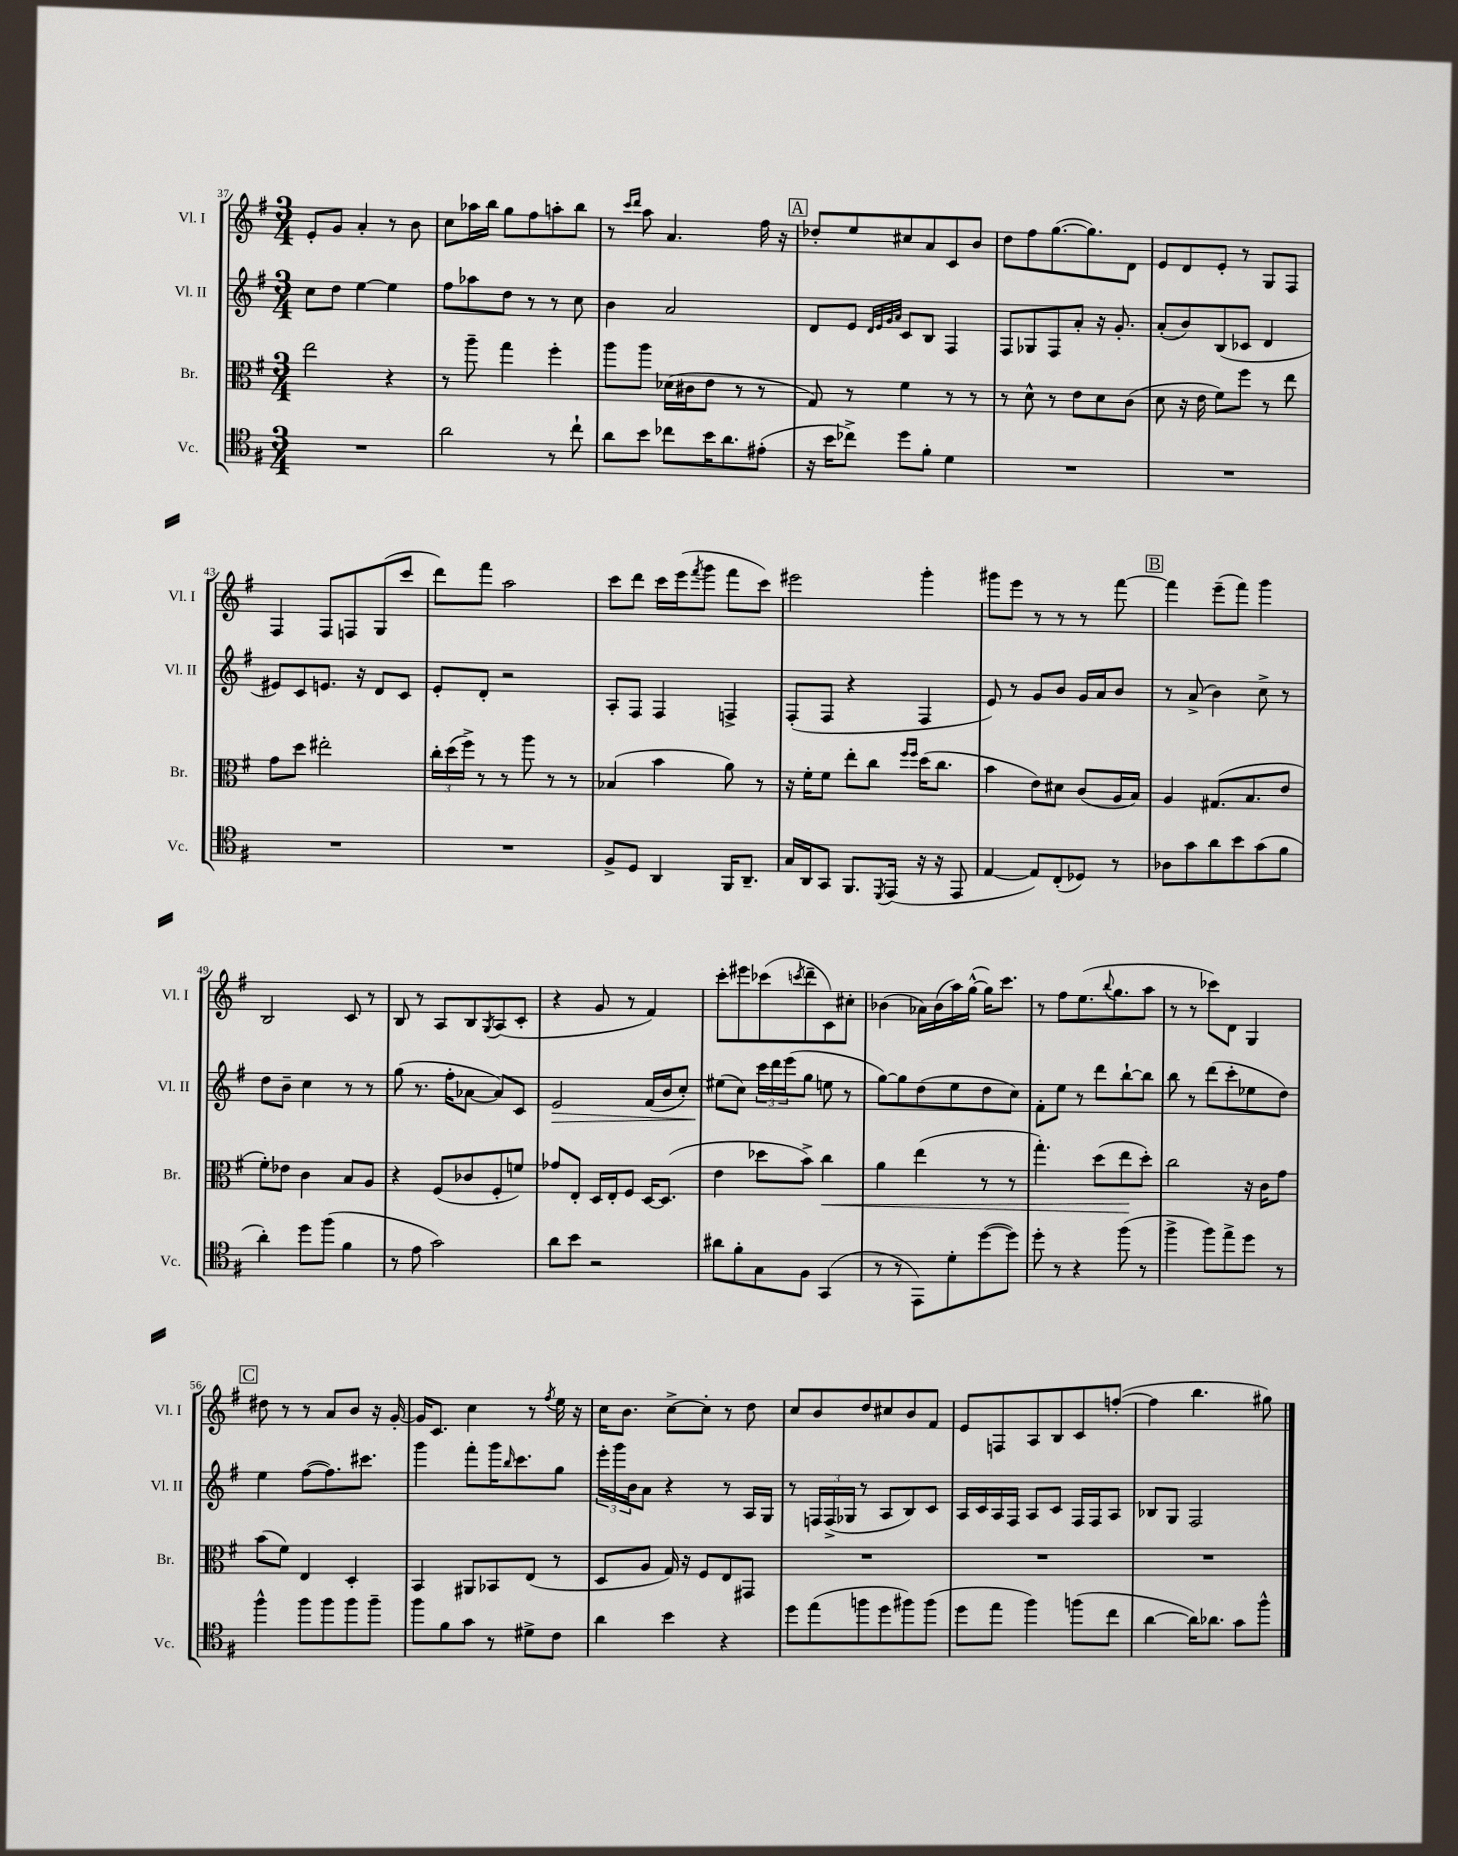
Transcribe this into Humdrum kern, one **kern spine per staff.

**kern	**kern	**kern	**kern
*staff4	*staff3	*staff2	*staff1
*clefC4	*clefC3	*clefG2	*clefG2
*k[f#]	*k[f#]	*k[f#]	*k[f#]
*M3/4	*M3/4	*M3/4	*M3/4
2.r	2ee	8cc	8e'
.	.	8dd	8g
.	.	[4ee	4a'
.	4r	4ee]	8r
.	.	.	8b
=	=	=	=
2a	8r	8ff#	8cc
.	8aa~	8aa-	16aa-
.	.	.	16bb
.	4gg	8dd	8gg
.	.	8r	8ff#
8r	4ff#'	8r	8aa'
8cc`	.	8cc	8bb
=	=	=	=
8a	8aa	4b	8r
.	.	.	16qqccc
.	.	.	16qqddd
8b	8aa	.	8aa
8cc-	(16d-	2a	4.a
.	16c#	.	.
16b	8e	.	.
8.a	.	.	.
.	8r	.	.
(8e#'	8r	.	16ff#
.	.	.	16r
=	=	=	=
16r	8G)	8d	8dd-'
16b	.	.	.
8cc-^)	8r	8e	8ee
.	.	32qqd	.
.	.	32qqe	.
.	.	32qqg	.
.	.	32qqa	.
8dd	4f#	8c	8cc#
8f#'	.	8B	8a
4d	8r	4F#	8c
.	8r	.	8b
=	=	=	=
2.r	8r	8F#	8dd
.	8d^^	8G-	8ff#
.	8r	8F#	([8.gg
.	8e	8a'	.
.	.	.	8.gg])
.	8d	16r	.
.	.	8.g'	.
.	(8c	.	8d
=	=	=	=
2.r	8d	(8a'	8e
.	16r	8b)	8d
.	16e	.	.
.	8f#)	(8B	8e'
.	8ff#	8c-	8r
.	8r	4d	8G
.	8ee	.	8F#
=	=	=	=
2.r	8g	8e#)	4F#
.	8dd	8c	.
.	2ee#'	8.e	8F#
.	.	.	8F
.	.	16r	.
.	.	8d	(8G
.	.	8c	8ccc
=	=	=	=
2.r	24cc'	8e'	8ddd)
.	(24dd	.	.
.	24ff#^)	.	.
.	8r	8d'	8fff#
.	8r	2r	2aa
.	8aa	.	.
.	8r	.	.
.	8r	.	.
=	=	=	=
8F#^	(4B-	8A'	8ccc
8D	.	8F#	8ddd
4AA	4b	4F#	16ccc
.	.	.	(16eee
.	.	.	8qfff#
.	.	.	8ggg
16FF#	8a)	4F^	8fff#
8.AA~	.	.	.
.	8r	.	8ccc)
=	=	=	=
16G	16r	(8F#'	2eee#
16AA	16f#'	.	.
8GG	8f#	8F#	.
8.FF#	8ee'	4r	.
.	8cc	.	.
8qDD	.	.	.
(16EE	.	.	.
.	16qqff#	.	.
.	16qqff#	.	.
16r	(16dd	4F#	4ggg'
16r	8.cc	.	.
8EE	.	.	.
=	=	=	=
[4E	4b	8e)	8ggg#
.	.	8r	8eee
8E])	8e)	8g	8r
(8C'	8d#	8b	8r
8D-)	(8c	16g	8r
.	.	16a	.
8r	16A	8b	[8fff#
.	16B)	.	.
=	=	=	=
8A-	4A	8r	4fff#]
8g	.	(8a^	.
8a	(8.G#	4b)	(8eee~
8b	.	.	8fff#)
.	8.B	.	.
(8g	.	8cc^	4ggg
8f#	8e	8r	.
=	=	=	=
4a')	8f#')	8dd	2B
.	8e-	8b~	.
8dd	4c	4cc	.
(8ff#	.	.	.
4f#	8B	8r	8c
.	8A	8r	8r
=	=	=	=
8r	4r	(8gg	8B
8e	.	8.r	8r
2g)	(8F#	.	8A
.	.	16ff#'	.
.	8c-	[8a-	8B
.	.	.	8qG
.	8F#'	8a-])	(8A
.	8f)	8c	8c'
=	=	=	=
8a	8g-	2e	4r
8b	8E'	.	.
2r	16D	.	8g
.	16E'	.	.
.	8F#	.	8r
.	[16D	(16f#	4f#)
.	(8.D]	16b	.
.	.	8cc')	.
=	=	=	=
8a#	4e	(8ee#	8ccc'
8f#'	.	8cc)	8eee#
8G	8dd-	24ccc	(8ccc-
.	.	24ddd	.
.	.	(24eee	.
.	.	.	8qccc
8F#	8b^)	8gg	8ddd~
(4GG	4cc	8ee	8c)
.	.	8r	8cc#'
=	=	=	=
8r	4a	[8gg)	(4b-
8r	.	8gg]	.
8EE)	(4ee	(8dd	16a-)
.	.	.	(16b-
8d'	.	8ee	16aa)
.	.	.	([16gg^^
([8dd	8r	8dd	16gg])
.	.	.	8.ccc
8dd])	8r	8cc)	.
=	=	=	=
8dd'	4.gg')	8f#'	8r
8r	.	8ee	8ff#
4r	.	8r	(8.ee
.	(8dd	8ddd	.
.	.	.	8qqbb
.	.	.	8.gg
(8ff#	8ee	[8bb`	.
8r	8dd')	8bb]	8aa
=	=	=	=
4ff#^	2cc	8bb	8r
.	.	8r	8r
8ff#)	.	(8ddd	8ccc-)
8ee^	.	8ccc'	8d
8dd	16r	8ee-	4G
.	16c	.	.
8r	8g	8dd)	.
=	=	=	=
4ff#^^	(8b	4ee	8dd#
.	8f#)	.	8r
8ff#	4E	([8ff#	8r
8ff#	.	8.ff#])	8a
8ff#	4D'	.	8b
.	.	8.ccc#	.
8ff#~	.	.	16r
.	.	.	[16g'
=	=	=	=
8ff#	4BB	4ggg	16g]
.	.	.	8.c
8f#	.	.	.
8g	8AA#	8fff#'	4cc
8r	8BB-	16ggg	.
.	.	16qqbb	.
.	.	8.ccc	.
8d#^	(8E	.	8r
.	.	.	8qff#
8c	8r	8gg	16ee
.	.	.	16r
=	=	=	=
4a	8D	24eee'	16cc
.	.	24ggg	.
.	.	.	8.b
.	.	24b	.
.	8A	8a	.
4b	16G)	4r	[8cc^
.	16r	.	.
.	8F#	.	8cc']
4r	8E	8r	8r
.	8GG#	16A	8dd
.	.	16G	.
=	=	=	=
8dd	2.r	8r	8cc
(8ee	.	24F	8b
.	.	(24F^	.
.	.	24G-	.
8ff	.	8r	8dd
8dd	.	8A	8cc#
8ff#)	.	8B)	8b
(8ff#	.	8c	8f#
=	=	=	=
8dd	2.r	16A	8e
.	.	16c	.
8ee	.	16A	8F
.	.	16F#	.
4ff#)	.	8A	8A
.	.	8c	8B
(8ff	.	16F#	8c
.	.	16F#	.
8cc	.	8A	([8ff'
=	=	=	=
[4a	2.r	8B-	4ff]
.	.	8G	.
16a])	.	2F#	4.bb
8.a-	.	.	.
8g	.	.	.
8ff#^^	.	.	8gg#)
==	==	==	==
*-	*-	*-	*-
